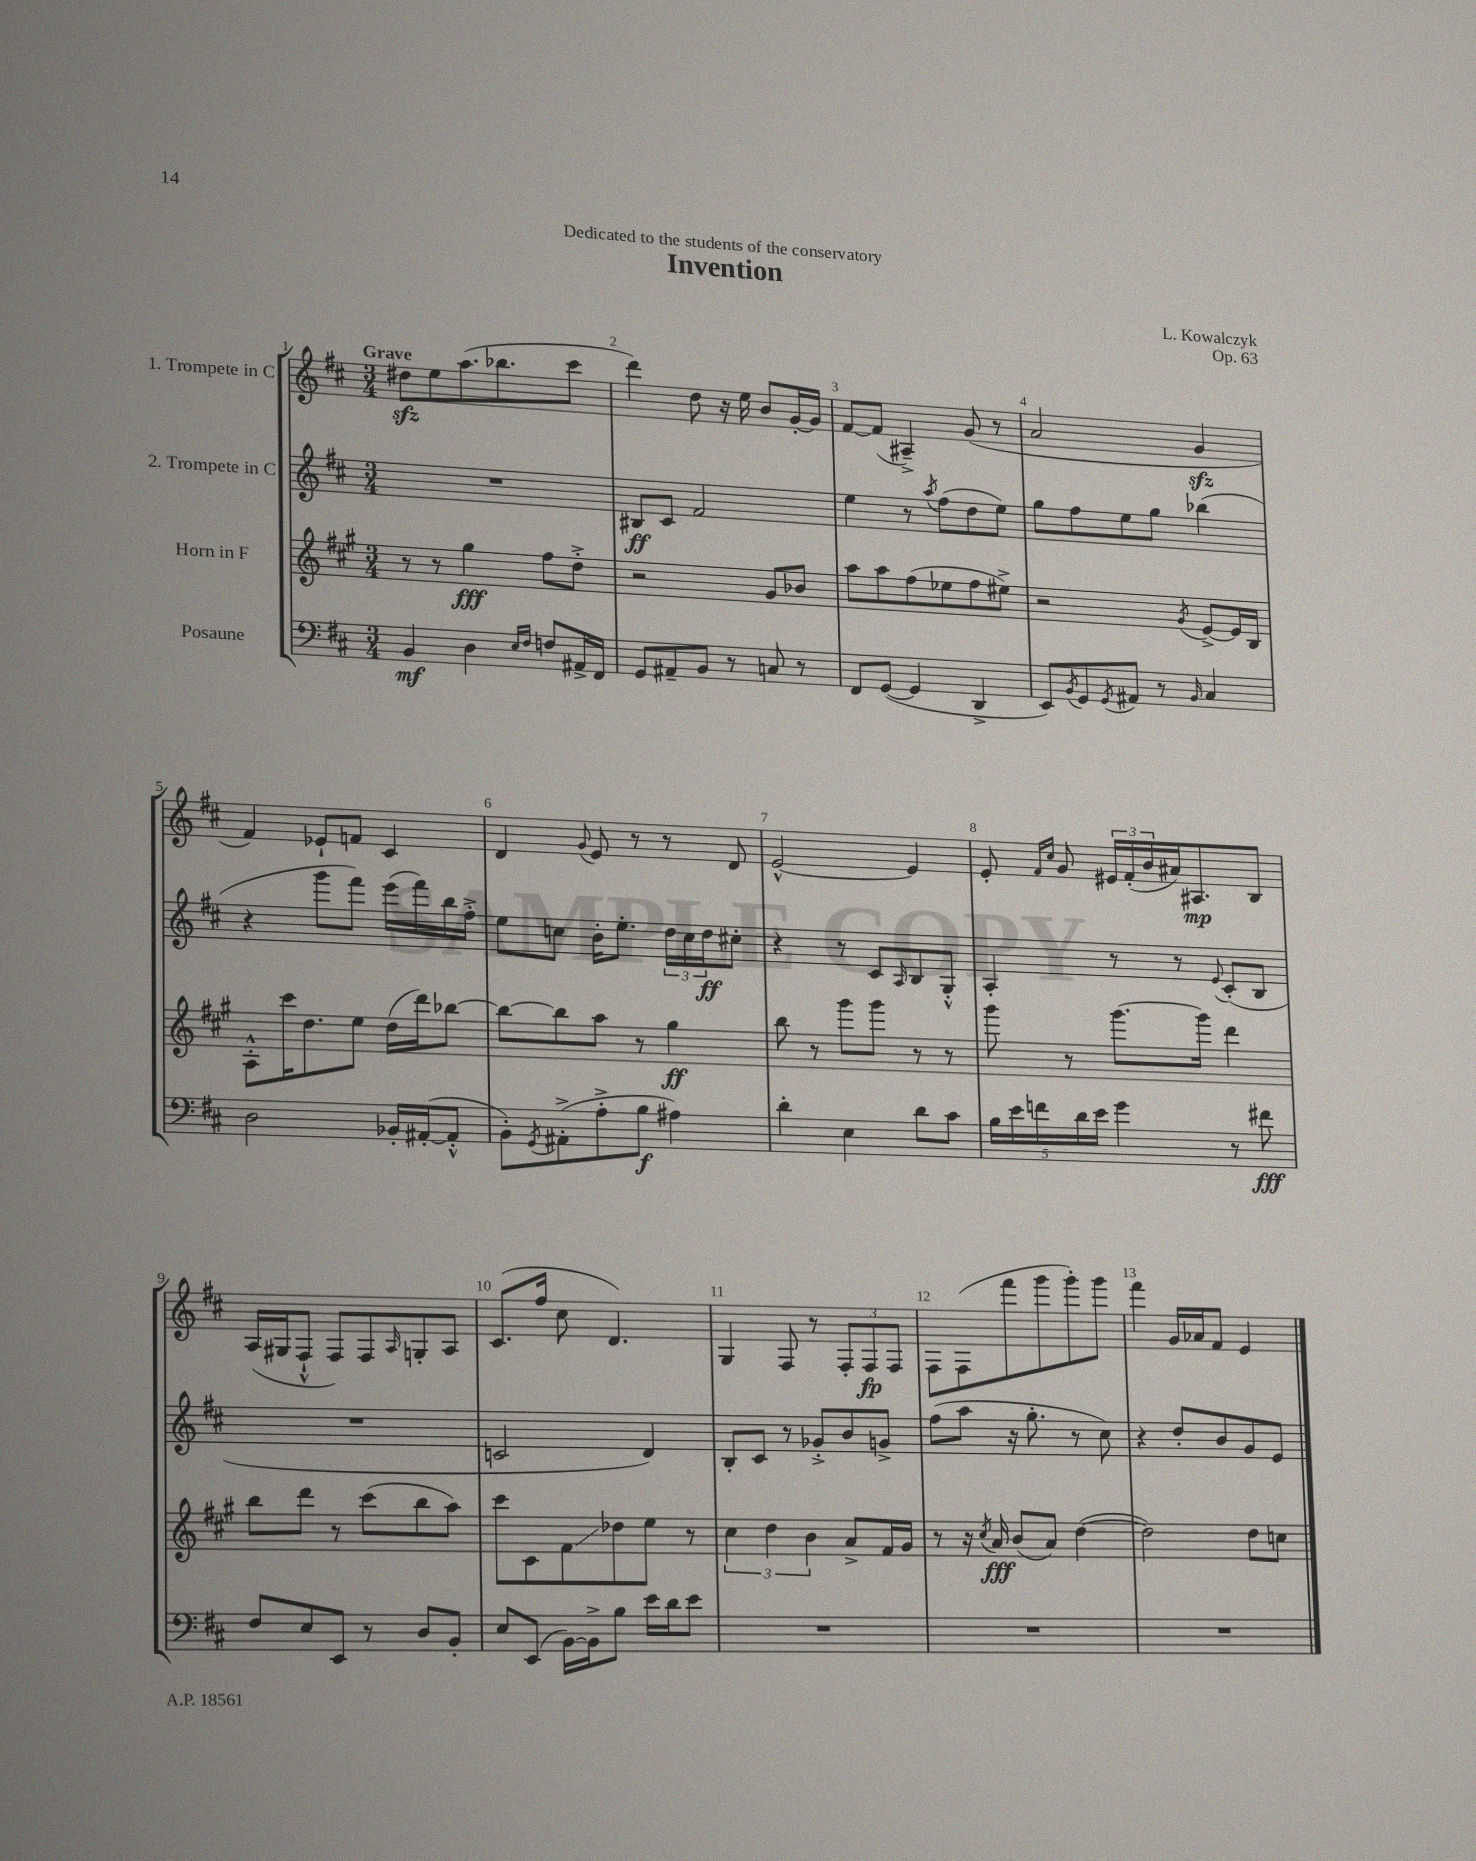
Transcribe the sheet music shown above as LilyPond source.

\header { title = "Invention" composer = "L. Kowalczyk" dedication = "Dedicated to the students of the conservatory" opus = "Op. 63" }
<<
\new StaffGroup <<
\new Staff = "s0" \with { instrumentName = "1. Trompete in C" } {
    \clef treble \key d \major \numericTimeSignature \time 3/4 \tempo "Grave"
    dis''8\sfz e''8 a''8.( bes''8. cis'''8 |
    d'''4) d''8 r16 e''16 b'8 g'16~-. g'16 |
    fis'8~ fis'8( ais4--->) g'8( r8 |
    a'2 g'4\sfz |
    fis'4) ees'8-! f'8 cis'4 |
    d'4 \appoggiatura { g'8 } e'8 r8 r8 d'8 |
    e'2~-^ e'4 |
    e'8-. \grace { fis'16 cis''16 } g'8 \tuplet 3/2 { eis'16 fis'16-.( b'16 } ais'16) ais8.\mp b8 |
    a16( gis16 fis8-!-^ fis8) fis8 \grace { a16 } g8-. a8 |
    cis'8.( fis''16 cis''8 d'4.) |
    g4 fis8 r8 \tuplet 3/2 { fis8-. fis8\fp fis8 } |
    fis8 fis8( fis'''8 g'''8 g'''8-.) g'''8 |
    fis'''4 g'16 aes'16 fis'8 e'4 \bar "|." |
}
\new Staff = "s1" \with { instrumentName = "2. Trompete in C" } {
    \clef treble \key d \major \numericTimeSignature \time 3/4
    R2. |
    bis8\ff cis'8 fis'2 |
    e''4 r8 \acciaccatura { a''8 } fis''8( d''8 e''8) |
    g''8 fis''8 e''8 g''8 bes''4( |
    r4 g'''8 fis'''8) e'''16( fis'''16) b''16 fis''16-.-> |
    e''8 c''8 b'16-. e''8.-. \tuplet 3/2 { d''16 c''16 d''16\ff } cis''8-. |
    r4 r8 cis'8 \grace { a16 } b8 g8-.-^ |
    a4-. r8 r8 \appoggiatura { e'8 } cis'8-.( b8 |
    R2. |
    c'2 d'4) |
    b8-. cis'8 r8 ges'8-.-> b'8 g'8-> |
    fis''8( a''8 r16 g''8.-. r8 cis''8) |
    r4 d''8-. b'8 g'8 e'8 \bar "|." |
}
\new Staff = "s2" \with { instrumentName = "Horn in F" } {
    \clef treble \key a \major \numericTimeSignature \time 3/4
    r8 r8 gis''4\fff fis''8 d''8-.-> |
    r2 gis'8 bes'8 |
    a''8 a''8 fis''8( ees''8 fis''8 eis''8->) |
    r2 \acciaccatura { gis'8 } e'8~-> e'16 b16 |
    a8-.-^ cis'''16 d''8. e''8 d''16( d'''16) bes''8~ |
    bes''8~ bes''8 a''8 r8 gis''4\ff |
    b''8 r8 gis'''8 gis'''8 r8 r8 |
    gis'''8 r8 gis'''8.~ gis'''16 d'''4 |
    b''8 d'''8 r8 cis'''8( b''8 a''8) |
    cis'''8 cis'8 fis'8\glissando des''8 e''8 r8 |
    \tuplet 3/2 { cis''4 d''4 b'4 } a'8-> fis'16 gis'16 |
    r8 r16 \acciaccatura { cis''8 } a'16\fff b'8( a'8) d''4~( |
    d''2) d''8 c''8 \bar "|." |
}
\new Staff = "s3" \with { instrumentName = "Posaune" } {
    \clef bass \key d \major \numericTimeSignature \time 3/4
    b,4\mf d4 \grace { e16 fis16 } f8 ais,16-> fis,16 |
    g,8 ais,8-- b,8 r8 c8 r8 |
    fis,8 g,8~( g,4 d,4-> |
    e,8) \acciaccatura { b,8 } g,8 \acciaccatura { g,8 } ais,8 r8 \grace { b,16 } cis4 |
    d2 bes,16-. ais,16~-.( ais,8-.-^ |
    b,8-.) \acciaccatura { g,8 } ais,8-.->( a8-.-> b8\f ais4) |
    d'4-. e4 d'8 cis'8 |
    \tuplet 5/4 { b16 e'16 f'16 d'16 e'16 } g'4 r8 fis'8\fff |
    fis8 e8 e,8 r8 d8 b,8-. |
    e8 e,8( b,16~) b,16-> b8 e'16 d'16 e'8 |
    R2. |
    R2. |
    R2. \bar "|." |
}
>>
>>
\layout { \context { \Score \override BarNumber.break-visibility = ##(#f #t #t) barNumberVisibility = #all-bar-numbers-visible } }
